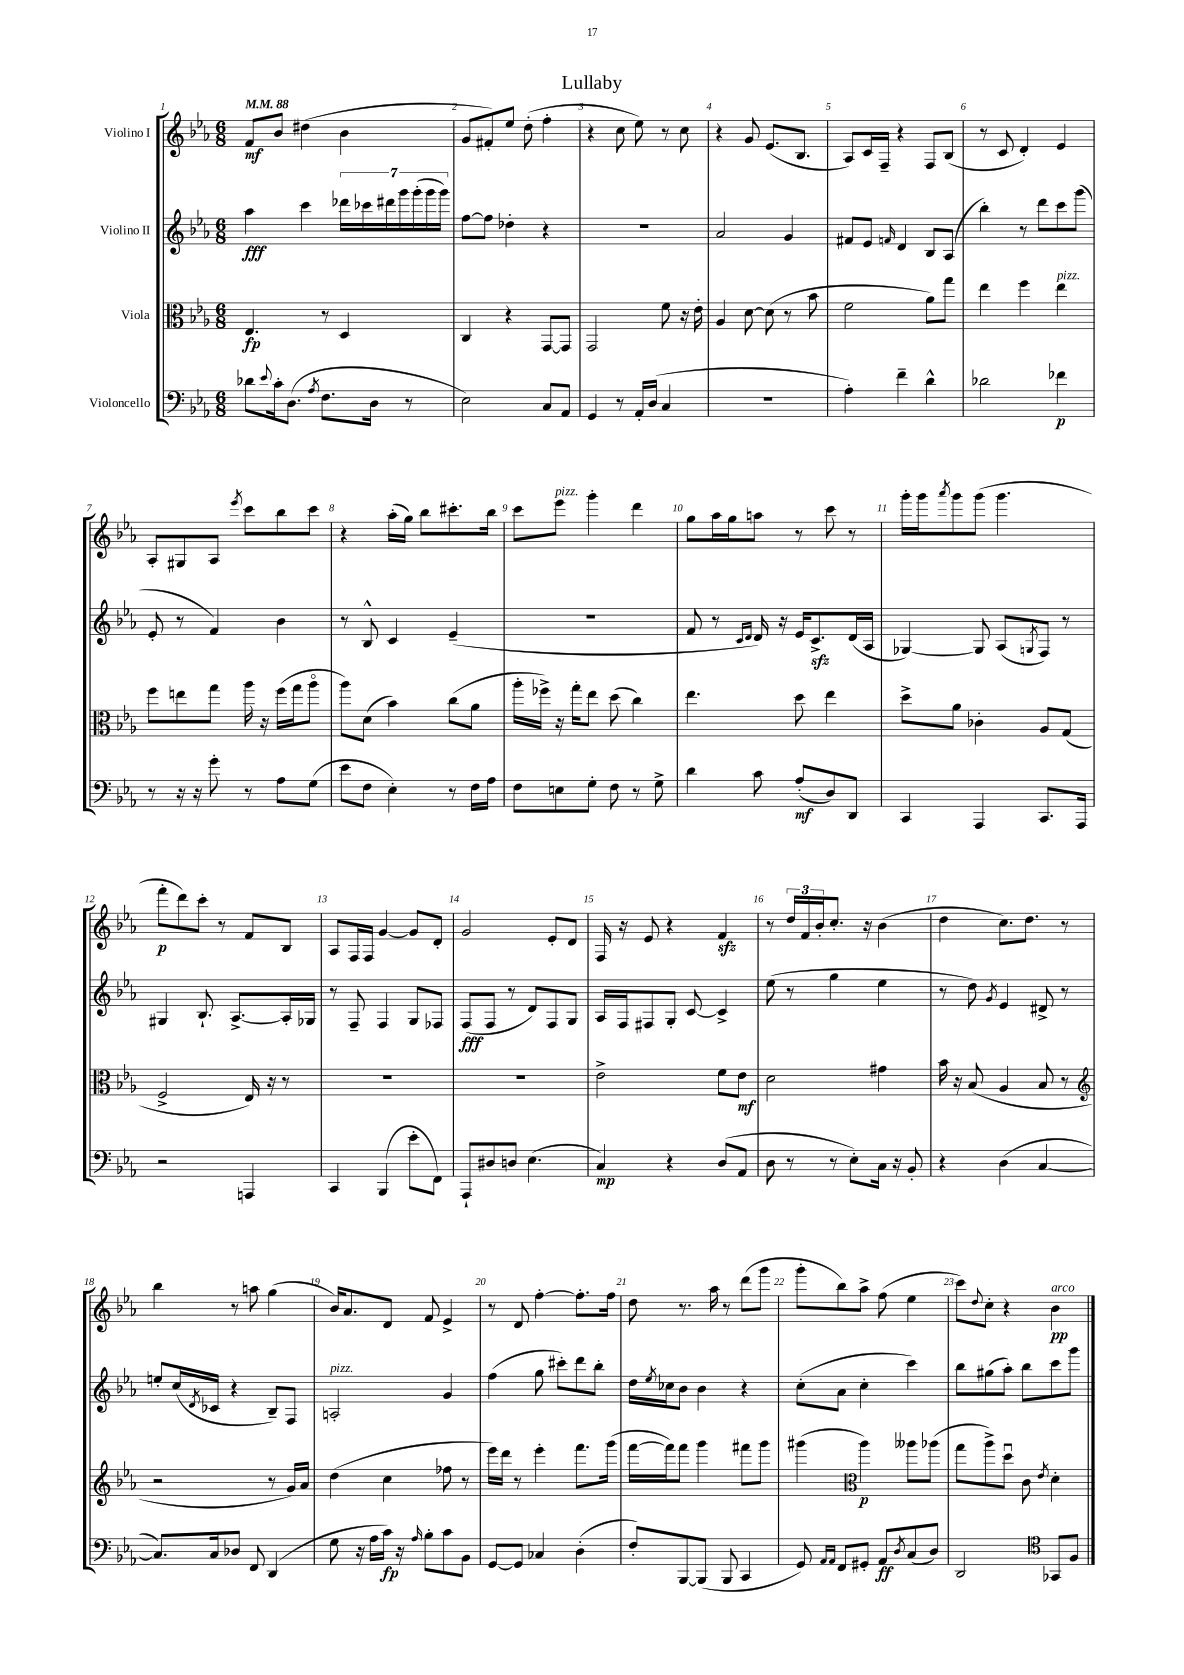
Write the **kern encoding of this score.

**kern	**kern	**kern	**kern
*staff4	*staff3	*staff2	*staff1
*clefF4	*clefC3	*clefG2	*clefG2
*k[b-e-a-]	*k[b-e-a-]	*k[b-e-a-]	*k[b-e-a-]
*M6/8	*M6/8	*M6/8	*M6/8
*MM88	*MM88	*MM88	*MM88
8d-	4.E-	4aa-	8f
8qqe-	.	.	.
16c'	.	.	8b-
(8.D	.	.	.
.	.	4ccc	(4dd#
8qA-	.	.	.
8.F	8r	.	.
.	4D	28ddd-	4b-
.	.	28ccc-	.
16D	.	.	.
.	.	28ddd#	.
.	.	28ggg	.
8r	.	.	.
.	.	(28ggg'	.
.	.	28ggg	.
.	.	28ggg)	.
=	=	=	=
2E-)	4C	[8ff	8g
.	.	8ff]	8f#')
.	4r	4dd-'	8ee-
.	.	.	(8dd'
8C	[8GG	4r	4ff'
8AA-	8GG]	.	.
=	=	=	=
4GG	2GG	2.r	4r
8r	.	.	8cc
16AA-'	.	.	8ee-)
(16D	.	.	.
4C	8f	.	8r
.	16r	.	8cc
.	16e-'	.	.
=	=	=	=
2.r	4A-	2a-	4r
.	[8d	.	8g
.	(8d]	.	(8.e-
.	8r	4g	.
.	.	.	8.B-
.	8b-	.	.
=	=	=	=
4A-')	2f	8f#	8A-)
.	.	8e-	16c
.	.	.	16F~
.	.	16qqf	.
4f~	.	4d	4r
4d^^	8a-)	8B-	8F
.	8gg	(8A-	(8B-
=	=	=	=
2d-	4ee-	4bb-')	8r
.	.	.	8c
.	4ff	8r	4d')
.	.	8ddd	.
4f-	4ee-	8ccc	4e-
.	.	(8ggg	.
=	=	=	=
8r	8ff	8e-'	8A-'
16r	8ee	8r	8G#
16r	.	.	.
8g'	8gg	4f)	8A-
.	.	.	8qeee-
8r	16aa-	.	8ccc
.	16r	.	.
8A-	(16ff	4b-	8bb-
.	16gg	.	.
(8G	8aa-o	.	8ccc
=	=	=	=
8e-	8aa-)	8r	4r
8F	(8d	8B-^^	.
4E-')	4b-)	4c	(16aa-'
.	.	.	16gg)
.	.	.	8bb-
8r	(8cc	(4e-~	8.ccc#'
16F	8a-	.	.
16A-	.	.	16bb-
=	=	=	=
8F	16aa-'	2.r	8ccc
.	16ff-^)	.	.
8E	16r	.	8eee-
.	16gg'	.	.
8G'	8ee-	.	4ggg'
8F	(8dd	.	.
8r	4cc)	.	4ddd
8G^	.	.	.
=	=	=	=
4d	4.ee-	8f	8gg
.	.	8r	16aa-
.	.	.	16gg
.	.	16qqc	.
.	.	16qqd	.
8c	.	16d)	8aa
.	.	16r	.
(8A-'	8dd	16e-	8r
.	.	8.c^	.
8D)	4ee-	.	8ccc
8DD	.	(16d	8r
.	.	16A-	.
=	=	=	=
4CC	8dd^	[4G-)	16ggg'
.	.	.	16ggg
.	.	.	8qaaa-
.	8a-	.	8ggg
4AAA-	4c-'	8G-]	(8ggg
.	.	(8A-	4.ggg
.	.	8qG	.
8.CC	8A-	8F)	.
.	(8G	8r	.
16AAA-	.	.	.
=	=	=	=
2r	2F^	4G#	8fff'
.	.	.	8ddd)
.	.	8.B-`	8ccc'
.	.	.	8r
.	.	[8.A-^	.
4AAA	16E-)	.	8f
.	16r	.	.
.	8r	16A-']	8B-
.	.	16G-	.
=	=	=	=
4CC	2.r	8r	8A-
.	.	8F~	16F
.	.	.	16F
(4BBB-	.	4F	[4g
8e-'	.	8G	8g]
8FF)	.	8F-	8d'
=	=	=	=
8AAA-`	2.r	(8F	2g
8D#	.	8F	.
8D	.	8r	.
(4.E-	.	8d)	.
.	.	8F	8e-'
.	.	8G	8d
=	=	=	=
4C)	2e-^	16A-	16F
.	.	16F	16r
.	.	8F#	8e-
4r	.	8G'	4r
.	.	[8c	.
(8D	8f	4c^]	4f
8AA-	8e-	.	.
=	=	=	=
8D	2d	(8ee-	8r
8r	.	8r	24dd
.	.	.	24f
.	.	.	24b-'
8r	.	4gg	8.cc'
8E-')	.	.	.
.	.	.	16r
16C	4g#	4ee-	(4b-
16r	.	.	.
8BB-'	.	.	.
=	=	=	=
4r	16b-	8r	4dd
.	16r	.	.
.	(8B-	8dd)	.
.	.	8qg	.
(4D	4A-	4e-	8.cc)
.	.	.	8.dd
[4C	8B-	8d#^	.
.	8r	8r	8r
=	=	=	=
*	*clefG2	*	*
8.C])	2r	8ee'	4bb-
.	.	(16cc	.
.	.	8qd	.
16C	.	16c-	.
8D-	.	4r	8r
8FF	.	.	8aa
(4DD	8r	8B-~)	(4gg
.	16g)	8F	.
.	16a-	.	.
=	=	=	=
8G	(4dd	2A'	16b-)
.	.	.	8.a-
16r	.	.	.
16A-	.	.	.
16c)	4cc	.	8d
16r	.	.	.
16qqA-	.	.	.
8B-'	.	.	8f
8c	8ff-	4g	4e-^
8BB-	8r	.	.
=	=	=	=
[8GG	16eee-)	(4ff	8r
.	16ddd	.	.
8GG]	8r	.	8d
4C-	4eee-'	8gg	[4ff'
.	.	8ccc#')	.
(4D'	8.fff	8ddd	8.ff']
.	.	8bb-'	.
.	(16ggg	.	16ff
=	=	=	=
8F')	[16fff	16dd	8dd
.	.	8qee-	.
.	16fff])	16cc-	.
[8BBB-	8fff	8b-	8.r
(8BBB-]	4ggg	4b-	.
.	.	.	16aa-
8BBB-	.	.	8r
4CC	8fff#	4r	(8ddd
.	8ggg	.	8ggg
=	=	=	=
8GG)	(4ggg#	(8cc'	8ggg'
16qqAA-	.	.	.
16qqAA-	.	.	.
8FF	.	8a-	8bb-)
*	*clefC3	*	*
8GG#'	4aa-)	4cc'	8aa-^
8AA-	.	.	(8ff
8qD	.	.	.
(8C	8aa--	4ccc)	4ee-
8D)	(8aa-	.	.
=	=	=	=
2DD	8gg	8bb-	8ccc)
.	.	.	8qqdd
.	8aa-^)	(8gg#	8cc'
.	8ddu	8aa-')	4r
.	8c	8bb-	.
*clefC4	*	*	*
.	8qe-	.	.
8GG-	4d'	8ccc	4b-
8F	.	8ggg	.
==	==	==	==
*-	*-	*-	*-
